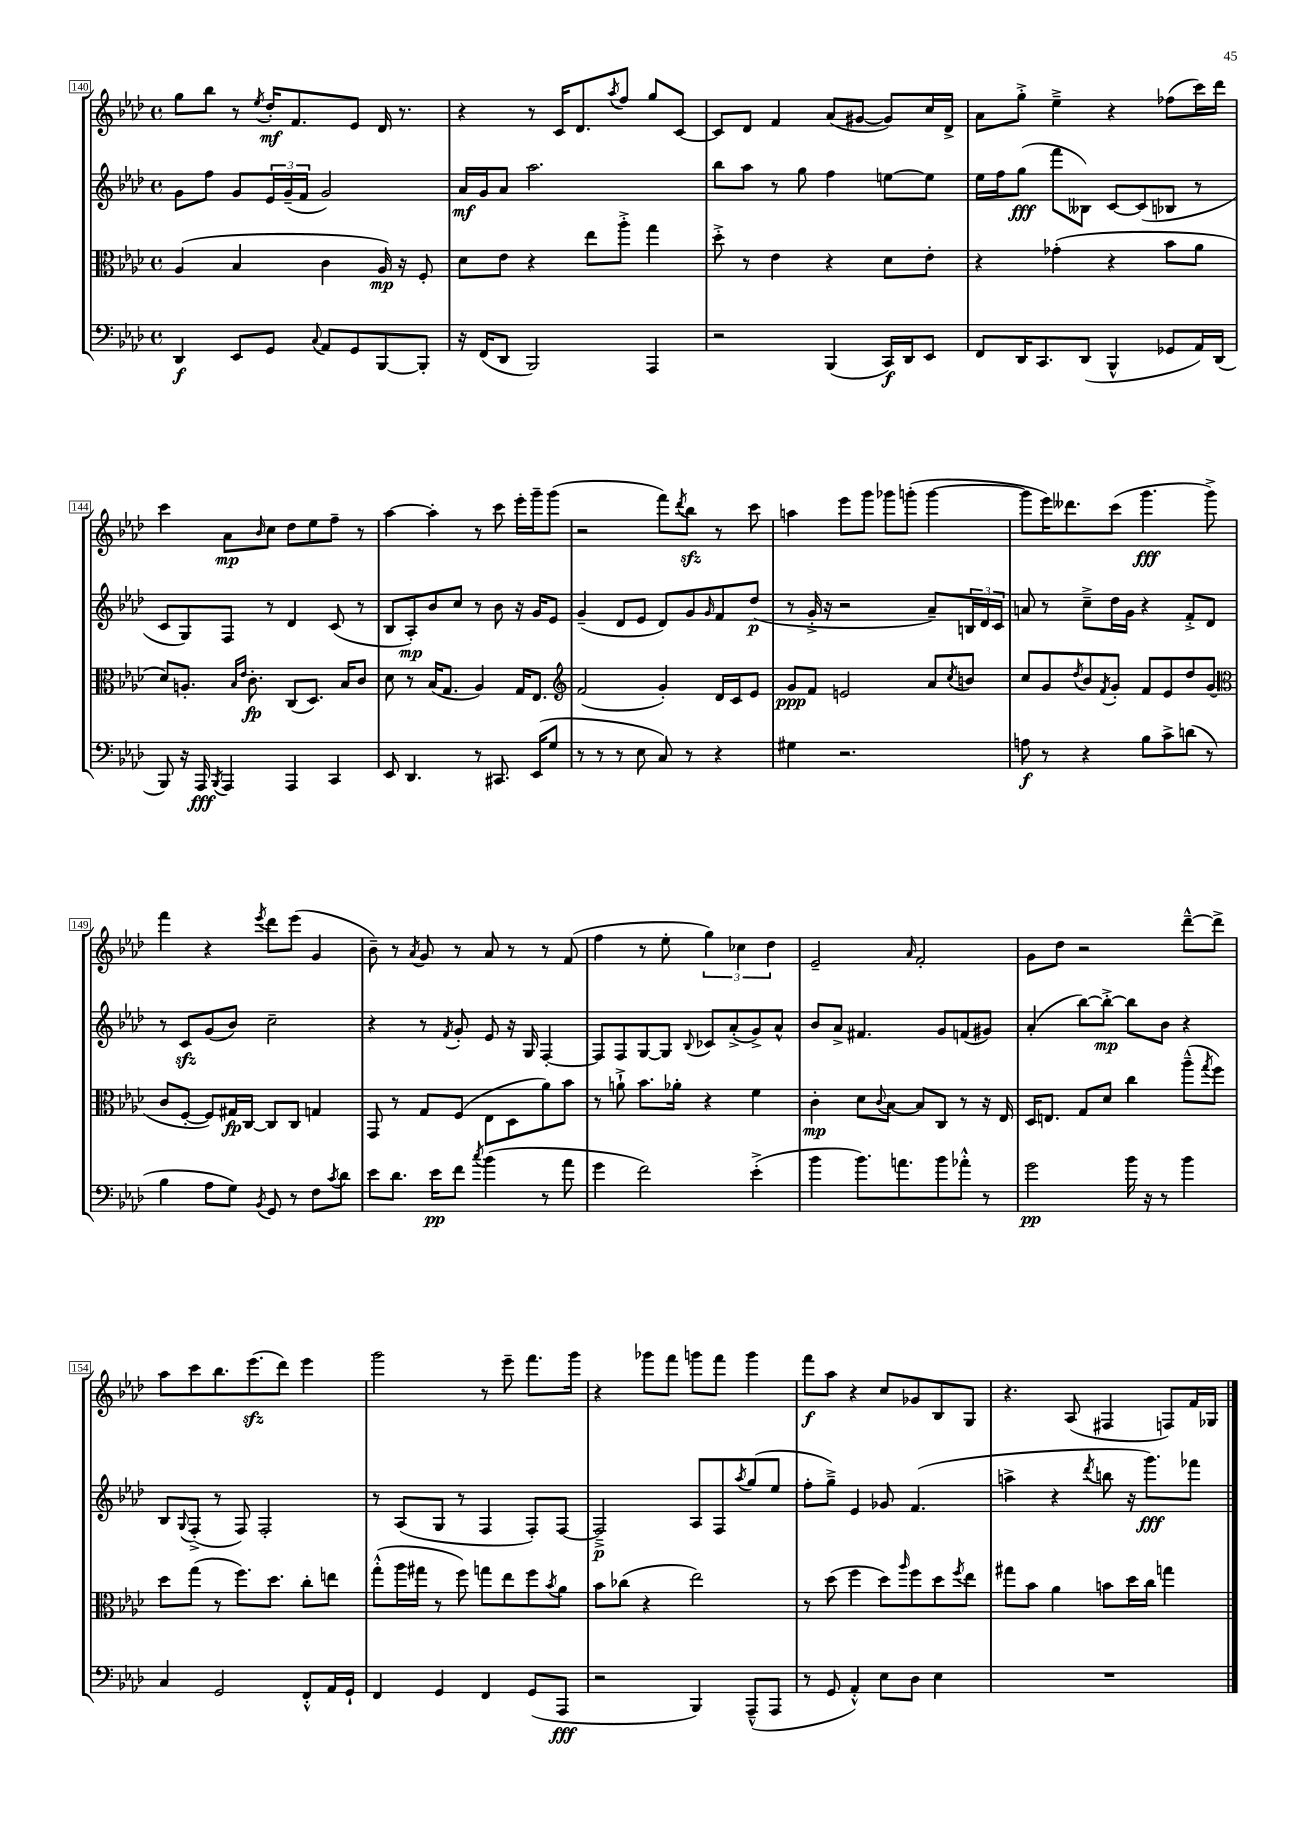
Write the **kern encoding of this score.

**kern	**kern	**kern	**kern
*staff4	*staff3	*staff2	*staff1
*clefF4	*clefC3	*clefG2	*clefG2
*k[b-e-a-d-]	*k[b-e-a-d-]	*k[b-e-a-d-]	*k[b-e-a-d-]
*M4/4	*M4/4	*M4/4	*M4/4
*met(c)	*met(c)	*met(c)	*met(c)
4DD-	(4A-	8g	8gg
.	.	8ff	8bb-
8EE-	4B-	8g	8r
.	.	.	8qee-
8GG	.	24e-	16dd-'
.	.	(24g~	.
.	.	.	8.f
.	.	24f	.
8qqC	.	.	.
8AA-	4c	2g)	.
8GG	.	.	8e-
[8BBB-	16A-)	.	16d-
.	16r	.	8.r
8BBB-']	8F'	.	.
=	=	=	=
16r	8d-	16a-	4r
(16FF	.	16g	.
8DD-	8e-	8a-	.
2BBB-)	4r	2.aa-	8r
.	.	.	16c
.	.	.	8.d-
.	8ee-	.	.
.	.	.	8qaa-
.	8aa-'^	.	8ff
4AAA-	4gg	.	8gg
.	.	.	[8c
=	=	=	=
2r	8dd-'^	8bb-	8c]
.	8r	8aa-	8d-
.	4e-	8r	4f
.	.	8gg	.
(4BBB-	4r	4ff	(8a-
.	.	.	[8g#
16CC)	8d-	[8ee	8g#])
16DD-	.	.	.
8EE-	8e-'	8ee]	16cc
.	.	.	16d-^
=	=	=	=
8FF	4r	16ee-	8a-
.	.	16ff	.
16DD-	.	(8gg	8gg'^
8.CC	.	.	.
.	(4g-'	8fff	4ee-~^
(8DD-	.	8B--)	.
4BBB-^^	4r	[8c	4r
.	.	(8c]	.
8GG-	8b-	8B-	(8ff-
16AA-)	8a-	8r	16ccc)
(16DD-	.	.	16ddd-
=	=	=	=
8BBB-)	8d-)	8c	4ccc
16r	8.A'	8G)	.
16AAA-	.	.	.
8qBBB-	.	.	.
4AAA-	.	8F	8a-
.	16qqB-	.	.
.	16qqe-	.	.
.	8.c'	.	.
.	.	.	16qqb-
.	.	8r	8cc
4AAA-	(8C	4d-	8dd-
.	8.D-)	.	8ee-
4CC	.	(8c	8ff~
.	16B-	.	.
.	8c	8r	8r
=	=	=	=
8EE-	8d-	8B-	[4aa-
4.DD-	8r	8A-')	.
.	(16B-	8b-	4aa-']
.	8.G	.	.
.	.	8cc	.
8r	4A-)	8r	8r
8.CC#	.	8b-	8ccc
.	16G	16r	16eee-'
(16EE-	8.E-	16g	16ggg~
8G	.	8e-	(8ggg
=	=	=	=
*	*clefG2	*	*
8r	(2f	(4g~	2r
8r	.	.	.
8r	.	8d-	.
8E-	.	8e-	.
8C)	4g')	8d-)	8fff)
.	.	.	8qddd-
8r	.	8g	8bb-
.	.	16qqg	.
4r	16d-	8f	8r
.	16c	.	.
.	8e-	(8dd-	8ccc
=	=	=	=
4G#	8g	8r	4aa
.	8f	16g'^	.
.	.	16r	.
2.r	2e	2r	8eee-
.	.	.	8ggg
.	.	.	8ggg-
.	.	.	(8ggg'
.	8a-	8a-~)	[4ggg
.	8qcc	.	.
.	8b	24B	.
.	.	24d-	.
.	.	24c	.
=	=	=	=
8A	8cc	8a	8ggg]
8r	8g	8r	16eee-)
.	.	.	8.ddd--
.	8qdd-	.	.
4r	8b-	8cc~^	.
.	8qf	.	.
.	8g'	16dd-	(8ccc
.	.	16g	.
8B-	8f	4r	4.ggg
8c^	8e-	.	.
(8d	8dd-	8f'^	.
8r	(8g	8d-	8ggg^)
=	=	=	=
*	*clefC3	*	*
4B-	8c	8r	4fff
.	[8F'	8c	.
8A-	8F])	(8g	4r
8G)	16G#	8b-)	.
.	[16C	.	.
8qBB-	.	.	8qeee-
8GG	8C]	2cc~	8ddd-
8r	8C	.	(8eee-
8F	4G	.	4g
8qc	.	.	.
8d-	.	.	.
=	=	=	=
8e-	8GG	4r	8b-~)
8.d-	8r	.	8r
.	.	.	8qa-
.	8G	8r	8g
16e-	.	.	.
.	.	8qf	.
8f	(8F	8g'	8r
8qcc	.	.	.
(4b-	8E-	8e-	8a-
.	8D-	16r	8r
.	.	16G	.
8r	8a-)	[4F'	8r
8a-	8b-	.	(8f
=	=	=	=
4g	8r	8F]	4ff
.	8a`^	8F	.
2f)	8.b-	[8G	8r
.	.	8G]	8ee-'
.	16a-'	.	.
.	.	8qqB-	.
.	4r	8c-	6gg)
.	.	(8a-'^	.
.	.	.	6cc-
(4e-'^	4f	8g^)	.
.	.	.	6dd-
.	.	8a-^^	.
=	=	=	=
4b-	4c'	8b-	2e-~
.	.	8a-^	.
8.b-)	8d-	4.f#	.
.	8qqc	.	.
.	[8B-	.	.
8.a	.	.	.
.	.	.	16qqa-
.	8B-]	.	2f'
8b-	8C	8g	.
8a-'^^	8r	(8f	.
8r	16r	8g#)	.
.	16E-	.	.
=	=	=	=
2g	16D-	(4a-'	8g
.	8.E	.	.
.	.	.	8dd-
.	8G	[8bb-)	2r
.	8d-	8bb-'^_	.
16b-	4cc	8bb-]	.
16r	.	.	.
8r	.	8b-	.
4b-	(8aa-~^^	4r	[8ddd-~^^
.	8qgg	.	.
.	8ff)	.	8ddd-^]
=	=	=	=
4C	8dd-	8B-	8aa-
.	.	8qqG	.
.	(8gg	(8F'^	8ccc
2GG	8r	8r	8.bb-
.	8.ff)	8F)	.
.	.	.	(8.eee-
.	.	2F'	.
.	8.dd-	.	.
.	.	.	8ddd-)
8FF'^^	8cc'	.	4eee-
16AA-	8ee	.	.
16GG`	.	.	.
=	=	=	=
4FF	(8gg'^^	8r	2ggg
.	16aa-	(8A-	.
.	16gg#	.	.
4GG	8r	8G	.
.	8ff)	8r	.
4FF	8gg	4F	8r
.	8ee-	.	8eee-~
(8GG	8ff	8F')	8.fff
.	8qb-	.	.
8AAA-	8a-	[8F	.
.	.	.	16ggg
=	=	=	=
2r	8b-	2F~^]	4r
.	(8cc-	.	.
.	4r	.	8ggg-
.	.	.	8fff
4BBB-)	2ee-)	8A-	8ggg
.	.	8F	8fff
.	.	8qaa-	.
(8AAA-~^^	.	(8gg	4ggg
8AAA-	.	8ee-	.
=	=	=	=
8r	8r	8ff'	8fff
8GG	(8dd-	8gg~^)	8aa-
4AA-'^^)	4ff	4e-	4r
8E-	8dd-)	8g-	8cc
.	16qqaa-	.	.
8D-	8ff	(4.f	8g-
4E-	8dd-	.	8B-
.	8qff	.	.
.	8ee-	.	8G
=	=	=	=
1r	8gg#	4aa^	4.r
.	8b-	.	.
.	4a-	4r	.
.	.	.	(8A-
.	.	8qddd-	.
.	8b	8bb	4F#
.	16dd-	16r	.
.	16cc	8.ggg)	.
.	4gg	.	8F)
.	.	8fff-	16f
.	.	.	16G-
==	==	==	==
*-	*-	*-	*-
